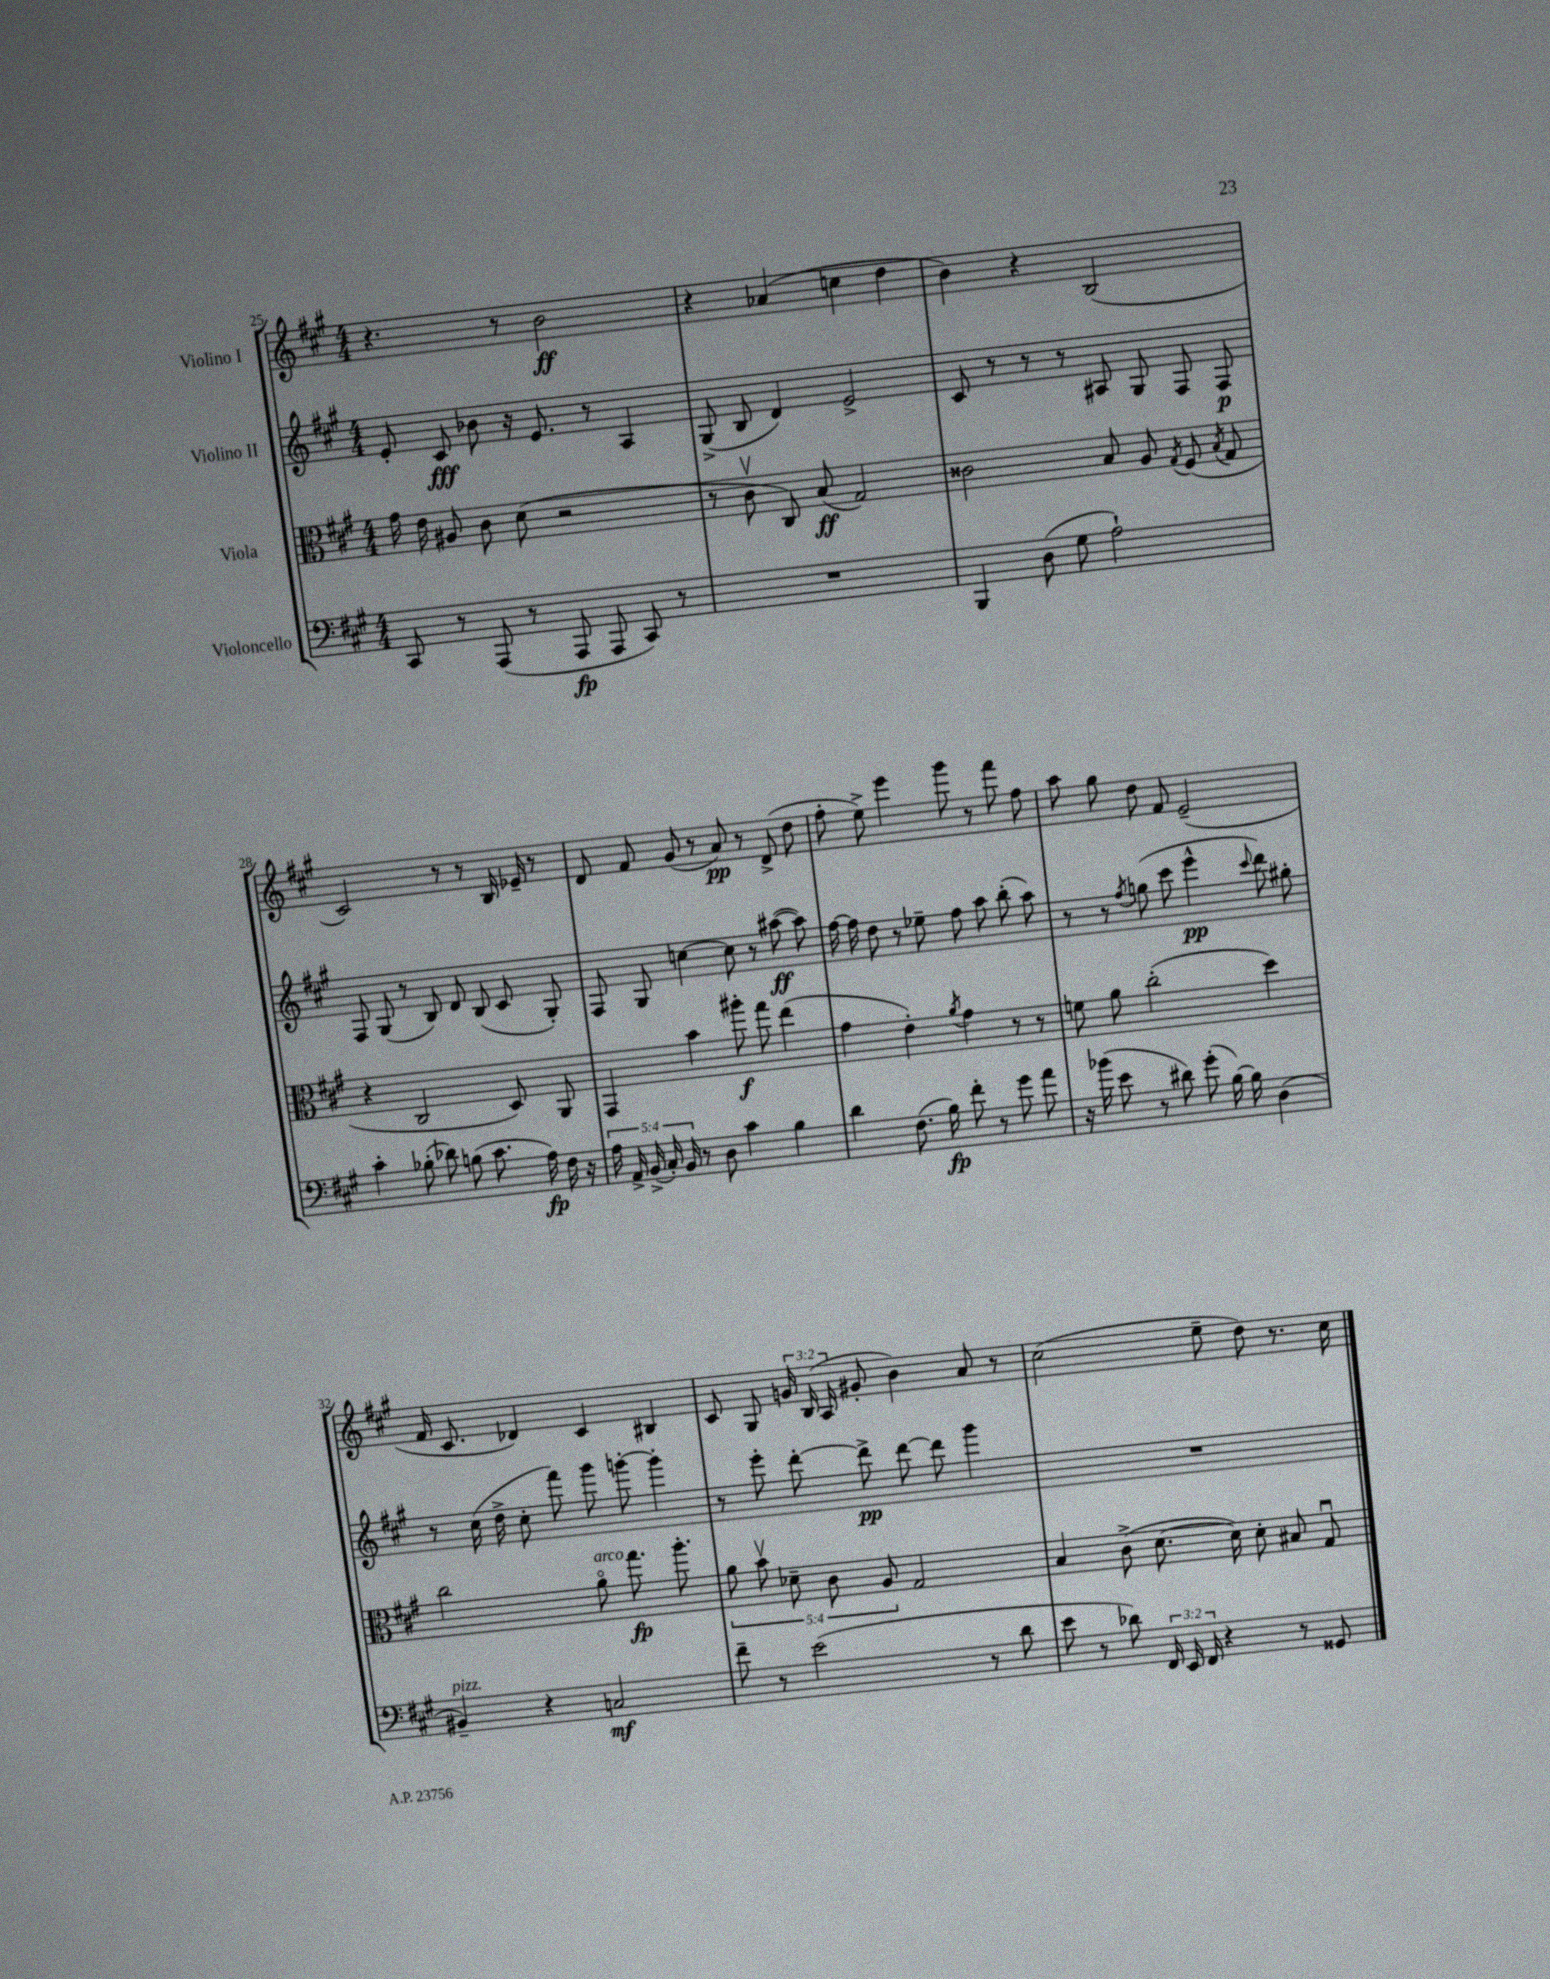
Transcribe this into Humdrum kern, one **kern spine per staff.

**kern	**dynam	**kern	**dynam	**kern	**dynam	**kern	**dynam
*part4	*part4	*part3	*part3	*part2	*part2	*part1	*part1
*staff4	*staff4	*staff3	*staff3	*staff2	*staff2	*staff1	*staff1
*I"Violoncello	*	*I"Viola	*	*I"Violino II	*	*I"Violino I	*
*clefF4	*	*clefC3	*	*clefG2	*	*clefG2	*
*k[f#c#g#]	*	*k[f#c#g#]	*	*k[f#c#g#]	*	*k[f#c#g#]	*
*M4/4	*	*M4/4	*	*M4/4	*	*M4/4	*
=25	=25	=25	=25	=25	=25	=25	=25
8CC#/	.	16g#\	.	8e'/	.	4.r	.
.	.	16e\	.	.	.	.	.
8r	.	8A#X/	.	8c#/	fff	.	.
(8AAA/	.	8c#\	.	8b-X\	.	.	.
8r	.	(8d\	.	16r	.	8r	.
.	.	.	.	8.e/	.	.	.
8AAA/	fp	2r	.	.	.	2b\	ff
8AAA/	.	.	.	8r	.	.	.
8CC#/)	.	.	.	4A/	.	.	.
8r	.	.	.	.	.	.	.
=26	=26	=26	=26	=26	=26	=26	=26
1r	.	8r	.	(8G#^/	.	4r	.
.	.	8c#v\	.	8B/	.	.	.
.	.	8C#/)	.	4d/)	.	(4a-X/	.
.	.	(8B/	ff	.	.	.	.
.	.	2G#/)	.	2e^/	.	4ccn\	.
.	.	.	.	.	.	4dd\	.
=27	=27	=27	=27	=27	=27	=27	=27
4BBB/	.	2c##X\	.	8c#/	.	4b\)	.
.	.	.	.	8r	.	.	.
(8D\	.	.	.	8r	.	4r	.
8G#\	.	.	.	8r	.	.	.
2A`\)	.	8B/	.	8A#X/	.	(2B/	.
.	.	8A/	.	8G#/	.	.	.
.	.	8qG#/	.	.	.	.	.
.	.	(8F#/	.	8F#/	.	.	.
.	.	8qB/	.	.	.	.	.
.	.	8G#/	.	8F#/	p	.	.
!!LO:LB:g=z
=28	=28	=28	=28	=28	=28	=28	=28
4c#'\	.	4r	.	8F#/	.	2c#/)	.
.	.	.	.	(8G#/	.	.	.
(8B-X'\	.	2C#/	.	8r	.	.	.
8d-X\)	.	.	.	8B/)	.	.	.
(8Bn\	.	.	.	8d/	.	8r	.
8.c#\	.	.	.	(8B/	.	8r	.
.	.	8D/)	.	8c#/	.	16B/	.
16A\)	fp	.	.	.	.	16e-X~/	.
16F#\	.	8AA/	.	8G#'/)	.	8r	.
16r	.	.	.	.	.	.	.
=29	=29	=29	=29	=29	=29	=29	=29
20A\	.	4GG#/	.	8F#/	.	8d/	.
20AA^/	.	.	.	.	.	.	.
(20BB^/	.	.	.	.	.	.	.
.	.	.	.	8G#/	.	8f#/	.
20C#'/)	.	.	.	.	.	.	.
20BB/	.	.	.	.	.	.	.
8r	.	4b\	.	[4ccn\	.	(8g#/	.
8D\	.	.	.	.	.	8r	.
4c#\	.	8aa#X'\	f	8cc\]	.	8a/)	pp
.	.	8gg#\	.	8r	.	8r	.
4B\	.	(4ee\	.	([8aa#X\	ff	(8d^/	.
.	.	.	.	8aa#\])	.	8dd\	.
=30	=30	=30	=30	=30	=30	=30	=30
4d\	.	4g#\	.	[16ff#\	.	8ff#'\	.
.	.	.	.	16ff#\]	.	.	.
.	.	.	.	8dd\	.	8ee^\)	.
(8.F#\	.	4e'\)	.	8r	.	4eee\	.
.	.	.	.	8ee-X~\	.	.	.
16B\)	fp	.	.	.	.	.	.
.	.	8qa/	.	.	.	.	.
8f#'\	.	4g#\	.	8ff#\	.	8ggg#\	.
8r	.	.	.	8aa\	.	8r	.
8g#\	.	8r	.	(8bb'\	.	8fff#\	.
8a\	.	8r	.	8aa\)	.	8ff#\	.
=31	=31	=31	=31	=31	=31	=31	=31
16r	.	8fn\	.	8r	.	8aa\	.
(16b-X\	.	.	.	.	.	.	.
8e\	.	8a\	.	8r	.	8gg#\	.
.	.	.	.	8qff#/	.	.	.
8r	.	(2cc#'\	.	(8ggn\	.	8dd\	.
8d#X\)	.	.	.	8ccc#\	.	8f#/	.
(8g#'\	.	.	.	4eee^^\	pp	(2e~/	.
[16B\)	.	.	.	.	.	.	.
16B\]	.	.	.	.	.	.	.
.	.	.	.	8qqccc#/	.	.	.
(4D\	.	4dd\)	.	8ddd\)	.	.	.
.	.	.	.	8gg#X'\	.	.	.
!!LO:LB:g=z
=32	=32	=32	=32	=32	=32	=32	=32
!LO:TX:a:i:t=pizz.	!	!	!	!	!	!	!
4BB#X~/)	.	2cc#\	.	8r	.	16f#/	.
.	.	.	.	.	.	8.c#/	.
.	.	.	.	(16cc#\	.	.	.
.	.	.	.	16dd^\	.	.	.
4r	.	.	.	8cc#'\	.	4d-X/)	.
.	.	.	.	8fff#\)	.	.	.
!	!	!LO:TX:a:i:t=arco	!	!	!	!	!
2Cn/	mf	8a\	.	8ggg#\	.	4c#/	.
.	.	8.gg#\	fp	[8gggn'\	.	.	.
.	.	.	.	4ggg'\]	.	4B#X/	.
.	.	8.aa'\	.	.	.	.	.
=33	=33	=33	=33	=33	=33	=33	=33
8f#~\	.	10a\	.	8r	.	8c#/	.
.	.	10bv\	.	.	.	.	.
8r	.	.	.	8eee'\	.	8G#/	.
.	.	10d-X~\	.	.	.	.	.
(2e\	.	.	.	[8ddd'\	.	24gn/	.
.	.	.	.	.	.	(24B/	.
.	.	10c#\	.	.	.	.	.
.	.	.	.	.	.	24A/	.
.	.	.	.	8ddd^\]	pp	8g#X'/	.
.	.	10A/	.	.	.	.	.
.	.	2G#/	.	[8ddd\	.	4b\)	.
.	.	.	.	8ddd\]	.	.	.
8r	.	.	.	4ggg#\	.	8a/	.
8d\	.	.	.	.	.	8r	.
=34	=34	=34	=34	=34	=34	=34	=34
8e\	.	4B/	.	1r	.	(2cc#\	.
8r	.	.	.	.	.	.	.
8d-X\)	.	(8c#^\	.	.	.	.	.
24FF#/	.	[8.d\	.	.	.	.	.
24EE/	.	.	.	.	.	.	.
24FF#/	.	.	.	.	.	.	.
4r	.	.	.	.	.	8ee~\	.
.	.	16d\])	.	.	.	.	.
.	.	8d'\	.	.	.	8dd\)	.
8r	.	8B#X/	.	.	.	8.r	.
8GG##X/	.	8G#u/	.	.	.	.	.
.	.	.	.	.	.	16cc#\	.
==	==	==	==	==	==	==	==
*-	*-	*-	*-	*-	*-	*-	*-
